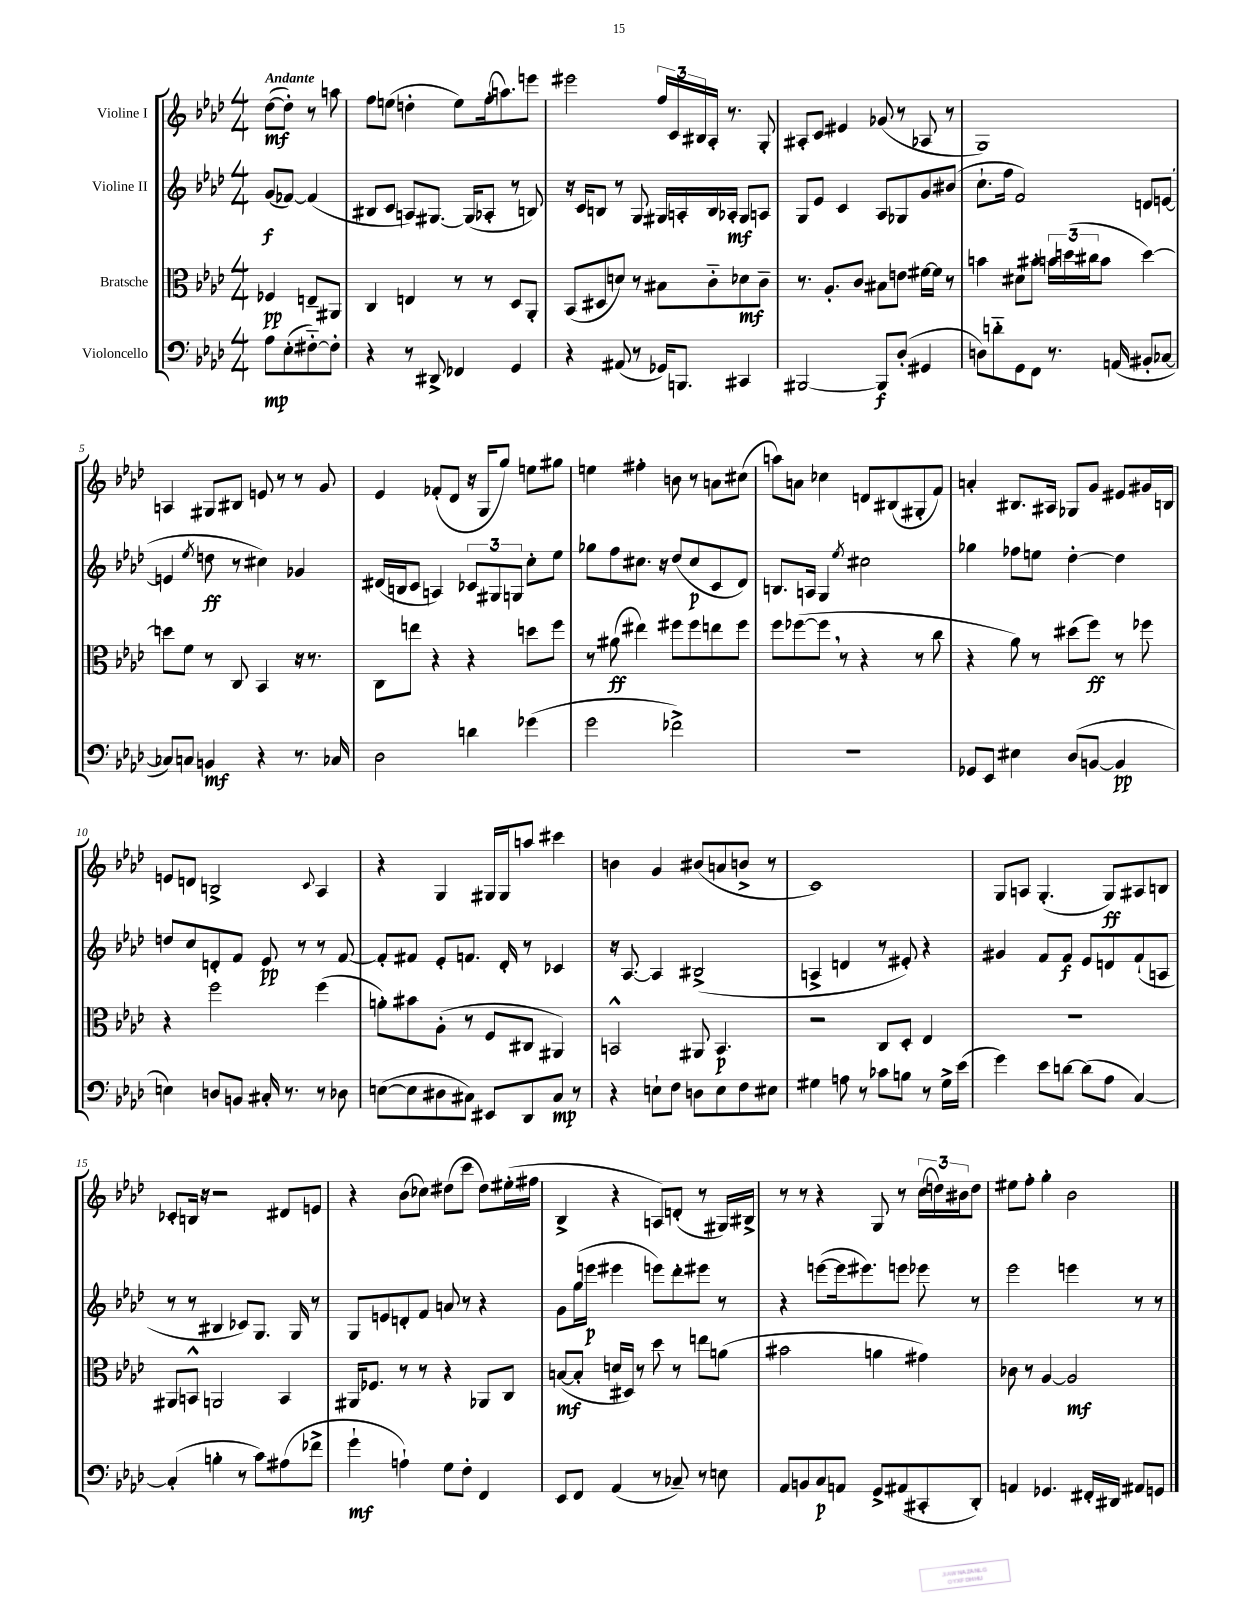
<<
\new StaffGroup <<
\new Staff = "s0" \with { instrumentName = "Violine I" } {
    \clef treble \key aes \major \numericTimeSignature \time 4/4 \partial 2 \tempo "Andante"
    des''8~\mf( des''8-.) r8 a''8 |
    f''8 e''8( d''4-. e''8) f''16-.( a''8.) e'''8 |
    eis'''2 \tuplet 3/2 { f''16 c'16 bis16 } aes16-. r8. g8-. |
    ais8-. c'8 eis'4 ges'8( r8 aes8 r8 |
    g1) |
    a4 gis8 bis8 e'8 r8 r8 g'8 |
    ees'4 fes'8-.( des'8 r16 g16 g''8) e''8 gis''8 |
    e''4 fis''4-. b'8 r8 a'8 cis''8( |
    a''8) a'8 ces''4 d'8 bis8( gis8-. f'8) |
    a'4-. bis8. ais16 ges8 g'8 eis'8 gis'16 b16 |
    e'8 d'8 b2-> \appoggiatura { c'8 } aes4 |
    r4 g4 gis16 gis16 a''8 cis'''4 |
    b'4 g'4 bis'8( a'8 b'8-> r8 |
    c'1) |
    g8 a8 g4.-.( g8\ff) ais8 b8 |
    ces'8-. b16 r16 r2 dis'8 e'8 |
    r4 bes'8( ces''8) dis''8( c'''8 dis''8) eis''16-.( fis''16 |
    bes4-> r4 a8) d'8-.( r8 gis16) bis16-> |
    r8 r8 r4 g8 r8 \tuplet 3/2 { c''16( d''16) bis'16 } d''8 |
    eis''8 f''8-. g''4-. bes'2 \bar "|." |
}
\new Staff = "s1" \with { instrumentName = "Violine II" } {
    \clef treble \key aes \major \numericTimeSignature \time 4/4 \partial 2
    g'8\f( fes'8~) fes'4( |
    bis8 c'8 a8) gis8.~ gis16( aes8-. r8 b8) |
    r16 c'16 b8 r8 g8 gis16 a16-. b16 aes16-.\mf gis8 a8 |
    g8 ees'8 c'4 aes8 ges8 g'8 bis'8( |
    c''8.-! f''16 f'2) d'8 e'8~( |
    e'4 \acciaccatura { ees''8 } d''8\ff r8 cis''4) ges'4 |
    dis'16( b16 c'8 a4) \tuplet 3/2 { ces'8 gis8 g8 } c''8-. ees''8 |
    ges''8 f''8 cis''8. r16 des''8( cis''8\p c'8 des'8) |
    b8. a16 g4 \acciaccatura { ees''8 } cis''2 |
    ges''4 fes''8 e''8 des''4~-. des''4 |
    d''8 c''8 d'8-. f'8 ees'8\pp r8 r8 f'8~ |
    f'8-. fis'8 ees'8-. f'8. des'16-. r8 ces'4 |
    r16 aes8.~ aes4 bis2->( |
    a4-> d'4 r8 eis'8-.) r4 |
    gis'4 f'8 f'8\f ees'8 d'8 f'8-!( a8 |
    r8 r8 bis4 ces'8) g8. g16 r8 |
    g8 e'8 d'8-. f'8 a'8 r8 r4 |
    g'8 g''16( e'''16\p eis'''4 e'''8) des'''8-. eis'''8 r8 |
    r4 e'''8~( e'''16 eis'''8.) e'''8 ees'''8 r8 |
    ees'''2 e'''4 r8 r8 \bar "|." |
}
\new Staff = "s2" \with { instrumentName = "Bratsche" } {
    \clef alto \key aes \major \numericTimeSignature \time 4/4 \partial 2
    fes4\pp e8-- ais,8 |
    c4 e4 r8 r8 des8 aes,8-. |
    bes,8( dis8 d'8) r8 bis8 c'8-_ des'8\mf c'8-- |
    r8. aes8.-. c'8 bis8 e'8 fis'16~ fis'16 r8 |
    b'4 dis'8 bis'8-. \tuplet 3/2 { b'16 d''16( cis''16 } b'8 d''4~) |
    d''8 f'8 r8 c8 bes,4 r16 r8. |
    c8 e''8 r4 r4 d''8 f''8 |
    r8 ais'8\ff( eis''4) fis''8 fis''8 e''8 fis''8 |
    f''8 fes''8~( fes''8 \breathe r8 r4 r8 c''8 |
    r4 aes'8) r8 dis''8( f''8\ff) r8 fes''8 |
    r4 f''2 f''4( |
    a'8-.) bis'8 aes8-.( r8 f8 cis8 ais,4) |
    b,2-^ ais,8 b,4.\p |
    r2 c8 des8-. ees4 |
    r1 |
    ais,8 b,8-^ a,2 b,4 |
    ais,16 fes8. r8 r8 r4 aes,8 c8 |
    b8~\mf( b8-. d'16 dis16) r8 des''8 r8 e''8 a'8( |
    bis'2 a'4 gis'4) |
    ces'8 r8 aes4~ aes2\mf \bar "|." |
}
\new Staff = "s3" \with { instrumentName = "Violoncello" } {
    \clef bass \key aes \major \numericTimeSignature \time 4/4 \partial 2
    aes8\mp ees8-.( fis8~-_) fis8-. |
    r4 r8 dis,8-> fes,4 g,4 |
    r4 ais,8( r8 ges,16) b,,8. cis,4 |
    bis,,2~ bis,,8\f des8-.( gis,4 |
    d8) d'8-_ g,8 f,8 r8. a,16( bis,8-. ces8~ |
    ces8) c8 b,4\mf r4 r8. ces16 |
    des2 d'4 ges'4( |
    g'2 fes'2->) |
    R1 |
    ges,8 ees,8 eis4 des8( b,8~ b,4\pp |
    e4) d8 b,8 cis16-. r8. r8 des8 |
    e8~( e8 dis8 cis8) eis,8 des,8 cis8\mp r8 |
    r4 e8-! f8 d8 e8 f8 eis8 |
    gis4 a8 r8 ces'8 b8 r8 gis16-> ees'16( |
    g'4) ees'8 d'8~ d'8( aes8 c4~) |
    c4-.( b4-. r8 c'8) ais8( fes'8-> |
    g'4-!\mf a4-!) g8 f8-. f,4 |
    ees,8 f,8 aes,4( r8 ces8--) r8 e8 |
    aes,8 b,8 c8\p a,8 g,8-> ais,8( cis,8-. des,8-.) |
    a,4 ges,4. fis,16-. dis,16 ais,8 g,8 \bar "|." |
}
>>
>>
